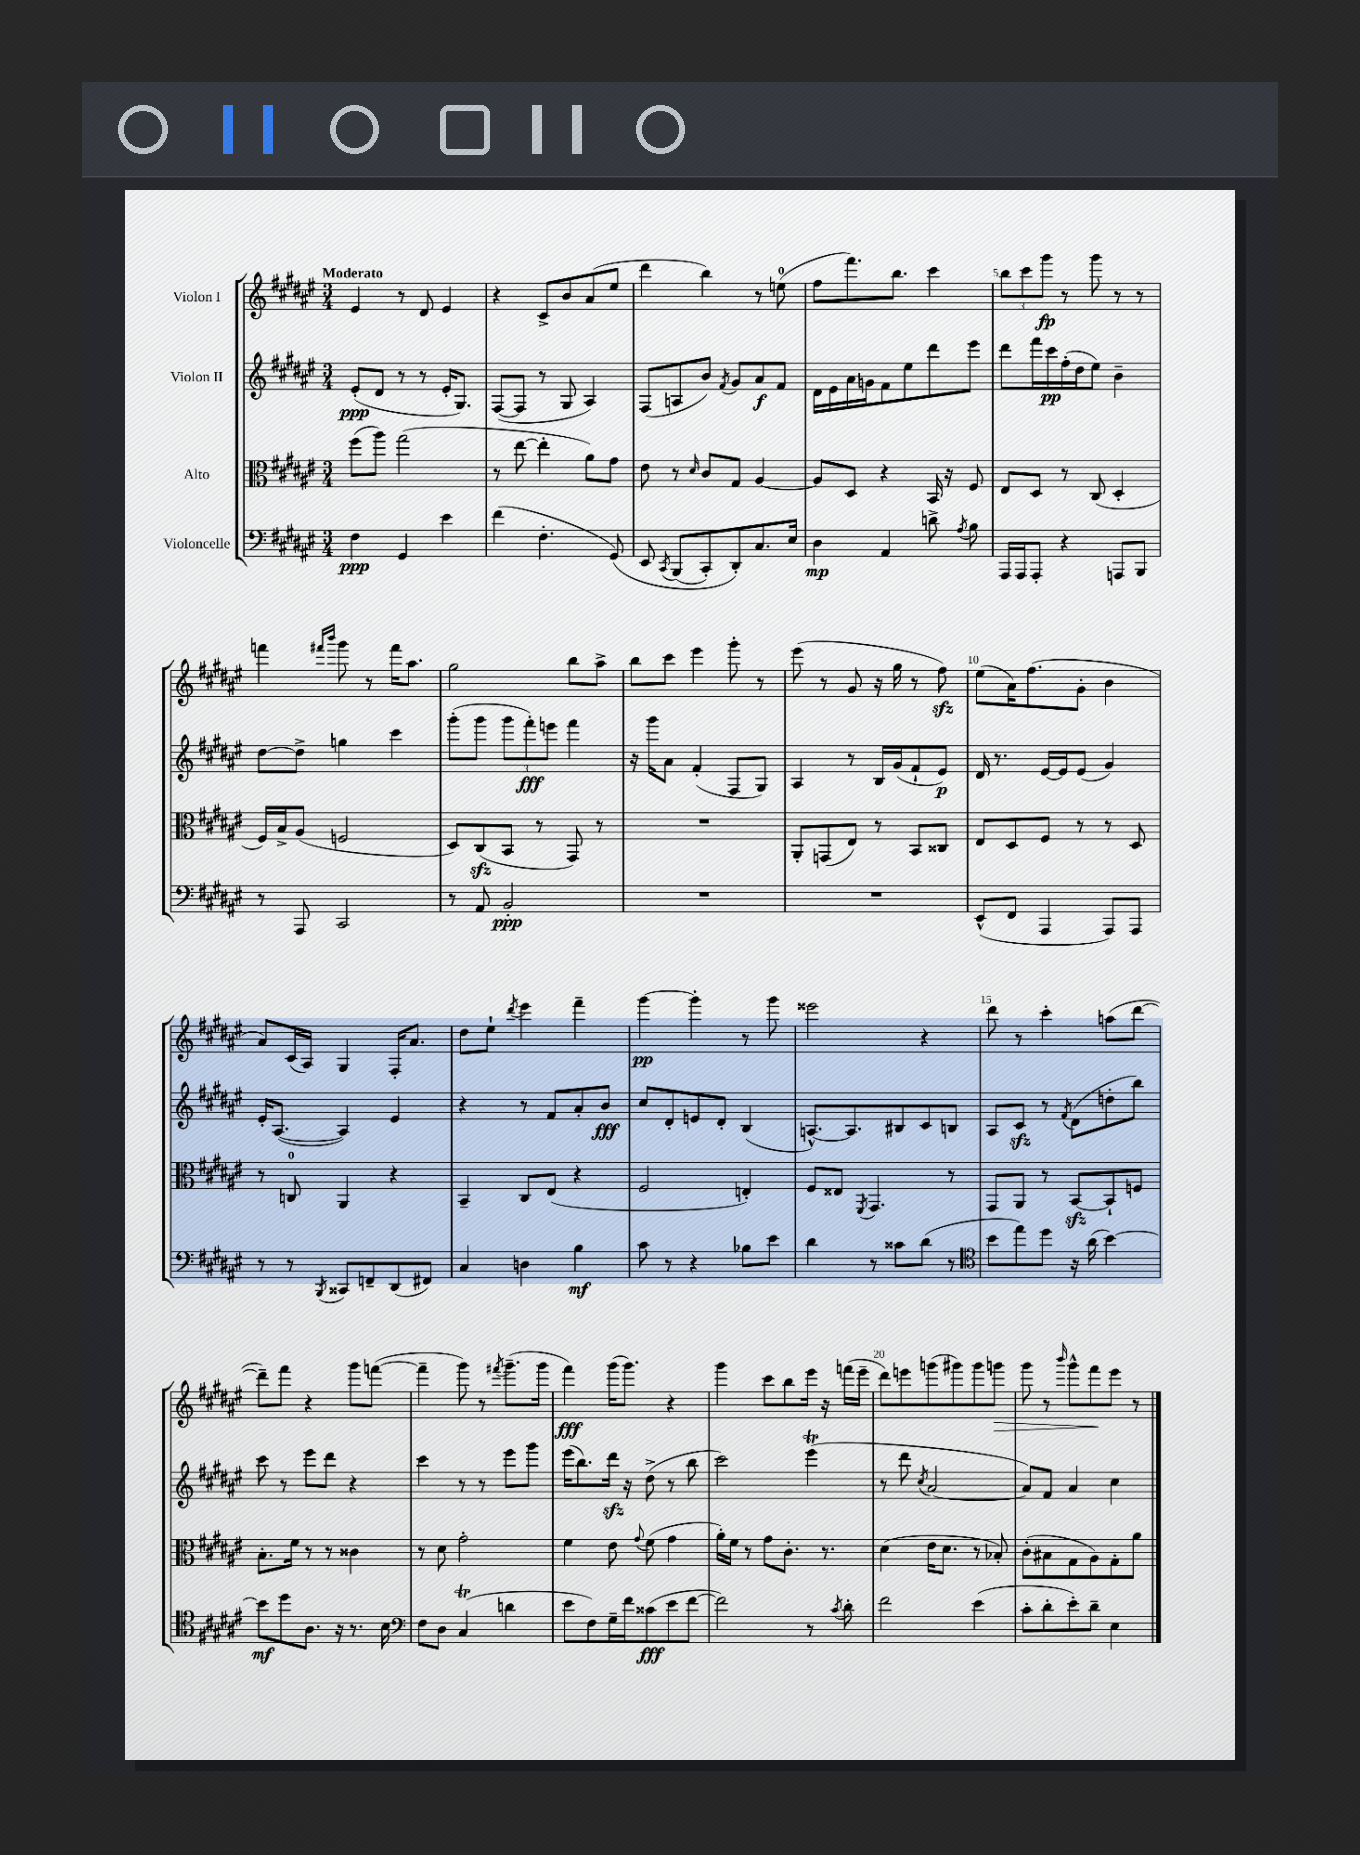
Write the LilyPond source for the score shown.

<<
\new StaffGroup <<
\new Staff = "s0" \with { instrumentName = "Violon I" } {
    \clef treble \key fis \major \numericTimeSignature \time 3/4 \tempo "Moderato"
    \autoBeamOff eis'4 r8 dis'8 eis'4 |
    r4 cis'8[-> b'8 ais'8( eis''8] |
    dis'''4 b''4) r8 e''8-0( |
    fis''8[ fis'''8.) b''8.] cis'''4 |
    \tuplet 3/2 { b''8[ cis'''8 gis'''8]\fp } r8 gis'''8 r8 r8 |
    f'''4 \grace { fis'''16[ b'''16] } gis'''8 r8 fis'''16[ ais''8.] |
    gis''2 b''8[ ais''8]-> |
    b''8[ cis'''8] eis'''4 gis'''8-. r8 |
    eis'''8( r8 gis'8 r16 gis''16 r8 fis''8\sfz) |
    eis''8[( ais'16) fis''8.( gis'8]-. b'4 |
    ais'8[) cis'16( ais16]) gis4 fis16[-. ais'8.] |
    dis''8[ eis''8]-! \acciaccatura { dis'''8 } eis'''4 fis'''4-- |
    gis'''4~\pp gis'''4-. r8 gis'''8 |
    eisis'''2 r4 |
    dis'''8 r8 cis'''4-. a''8[( dis'''8]~ |
    dis'''8[--) fis'''8] r4 gis'''8[ f'''8]~( |
    f'''4-- gis'''8) r8 \acciaccatura { fis'''8 } gis'''8.[--( gis'''16] |
    fis'''4\fff) gis'''16[( gis'''8.]) r4 |
    gis'''4 cis'''8[ b''8 eis'''16] r16 f'''16[( eis'''16]-- |
    dis'''8[) e'''8 g'''8( gis'''8) gis'''8 g'''8]\> |
    gis'''8 r8 \grace { b'''16 } gis'''8[-^ fis'''8\! eis'''8] r8 \bar "|." |
}
\new Staff = "s1" \with { instrumentName = "Violon II" } {
    \clef treble \key fis \major \numericTimeSignature \time 3/4
    \autoBeamOff eis'8[-.\ppp( dis'8] r8 r8 eis'16[-. gis8.]) |
    fis8[~( fis8] r8 gis8 ais4) |
    fis8[( a8 b'8]) \acciaccatura { fis'8 } gis'8[ ais'8\f fis'8] |
    dis'16[ eis'16 ais'16 g'16 fis'8 eis''8 dis'''8 eis'''8] |
    dis'''8[ fis'''16 cis'''16\pp fis''16-.( dis''16 eis''8]) b'4-- |
    dis''8[~ dis''8]-> g''4 cis'''4 |
    gis'''8[-.( gis'''8] \tuplet 3/2 { gis'''8[ fis'''8-.\fff) e'''8] } fis'''4 |
    r16 gis'''16[ ais'8] fis'4-.( fis8[ gis8]) |
    ais4 r8 b16[ gis'16( fis'8-! eis'8]\p) |
    dis'16 r8. eis'16[~ eis'16 eis'8]( gis'4) |
    eis'16[-. ais8.]~( ais4) eis'4 |
    r4 r8 fis'8[ ais'8-. b'8]\fff |
    cis''8[ dis'8-. e'8 dis'8]-. b4( |
    a8.[~-^) a8. bis8 cis'8 b8] |
    ais8[ cis'8]\sfz r8 \acciaccatura { fis'8 } dis'8[( d''8-. b''8]) |
    cis'''8 r8 eis'''8[ dis'''8] r4 |
    cis'''4 r8 r8 eis'''8[ gis'''8] |
    eis'''16[( b''8.) dis'''16]\sfz r16 dis''8->( r8 b''8 |
    cis'''2) eis'''4\trill( |
    r8 dis'''8 \acciaccatura { cis''8 } ais'2~ |
    ais'8[) fis'8] ais'4 cis''4 \bar "|." |
}
\new Staff = "s2" \with { instrumentName = "Alto" } {
    \clef alto \key fis \major \numericTimeSignature \time 3/4
    \autoBeamOff fis''8[( ais''8]) gis''2( |
    r8 eis''8~ eis''4-. ais'8[) gis'8] |
    eis'8 r8 \grace { dis'16 } cis'8[ gis8] ais4~ |
    ais8[ dis8] r4 b,16 r16 fis8 |
    eis8[ dis8] r8 cis8( dis4-. |
    fis16[) b16-> ais8]( f2 |
    dis8[) cis8\sfz( b,8] r8 gis,8) r8 |
    R2. |
    ais,8[-. g,8( eis8]) r8 b,8[ cisis8] |
    eis8[ dis8 fis8] r8 r8 dis8 |
    r8 c8-0 ais,4 r4 |
    b,4-- cis8[ eis8]( r4 |
    fis2 e4-.) |
    fis8[ eisis8] \acciaccatura { fis,8 } gis,4. r8 |
    gis,8[ ais,8] r8 b,8[~\sfz b,8-! f8] |
    b8.[-. fis'16] r8 r8 cisis'4 |
    r8 dis'8 gis'2-. |
    fis'4 eis'8 \appoggiatura { gis'8 } fis'8( gis'4 |
    ais'16[-.) fis'16] r8 gis'8[ cis'8.]-. r8. |
    dis'4( eis'16[ dis'8.] r8 bes8-.) |
    cis'8[-.( bis8 gis8 ais8) gis8-. ais'8] \bar "|." |
}
\new Staff = "s3" \with { instrumentName = "Violoncelle" } {
    \clef bass \key fis \major \numericTimeSignature \time 3/4
    \autoBeamOff fis4\ppp gis,4 eis'4 |
    fis'4( fis4.-. gis,8)\( |
    eis,8 \acciaccatura { cis,8 } b,,8[( cis,8-.) dis,8-.\) cis8. eis16] |
    dis4\mp ais,4 d'8-> \acciaccatura { ais8 } b8 |
    ais,,16[ ais,,16 ais,,8]-. r4 a,,8[ b,,8] |
    r8 ais,,8 cis,2 |
    r8 ais,8 b,2-.\ppp |
    R2. |
    R2. |
    eis,8[-^( fis,8] ais,,4 ais,,8[) ais,,8] |
    r8 r8 \acciaccatura { b,,8 } cisis,8[ f,8-- dis,8( fis,8]) |
    cis4 d4 b4\mf |
    cis'8 r8 r4 bes8[ eis'8] |
    dis'4 r8 cisis'8[ dis'8]( r8 |
    \clef tenor b'8[ eis''8) dis''8] r16 ais'16( b'4~) |
    b'8[\mf dis''8 ais8.] r16 r8. b16 |
    \clef bass fis8[ dis8] cis4\trill( d'4 |
    eis'8[ fis8) gis16-- fis'16 cisis'8\fff( eis'8 fis'8]~ |
    fis'2) r8 \acciaccatura { cis'8 } dis'8-. |
    fis'2 eis'4( |
    cis'8[-. dis'8-. eis'8-.) dis'8]-- eis4 \bar "|." |
}
>>
>>
\layout { \context { \Score \override BarNumber.break-visibility = ##(#f #t #t) barNumberVisibility = #(every-nth-bar-number-visible 5) } }
